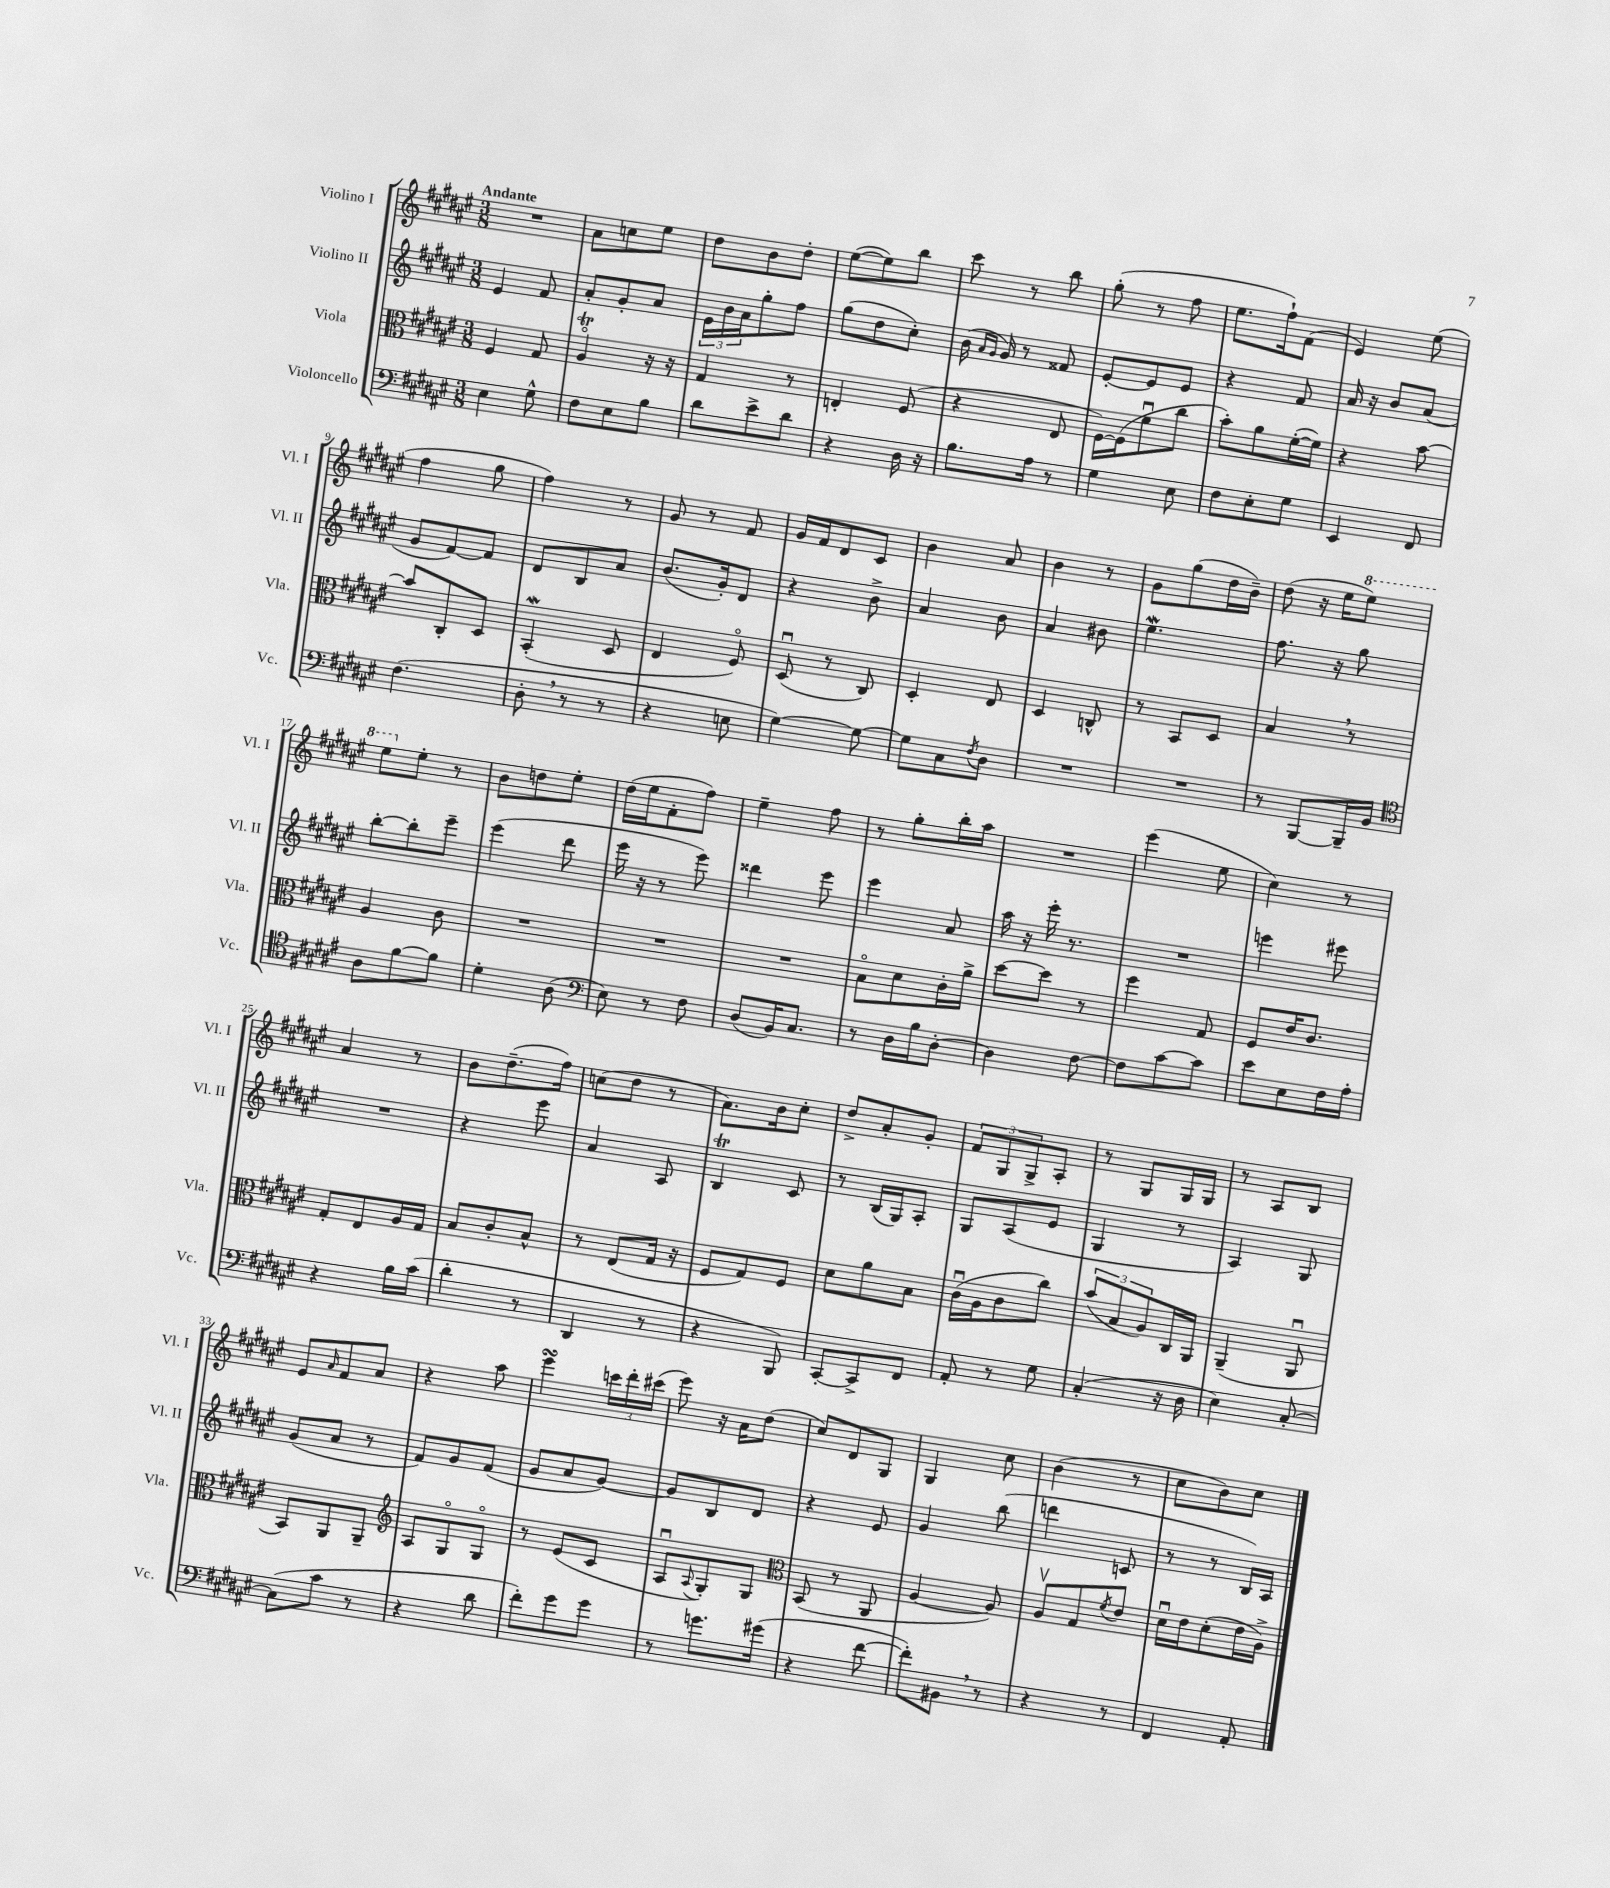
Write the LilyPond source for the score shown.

<<
\new StaffGroup <<
\new Staff = "s0" \with { instrumentName = "Violino I" shortInstrumentName = "Vl. I" } {
    \clef treble \key fis \major \numericTimeSignature \time 3/8 \tempo "Andante"
    R4. |
    ais'8 c''8 eis''8 |
    dis''8 b'8 dis''8-. |
    eis''8~( eis''8) b''8 |
    cis'''8 r8 b''8 |
    gis''8-.( r8 fis''8 |
    eis''8. fis''16-!) fis'8( |
    eis'4) eis''8( |
    fis''4 gis''8 |
    fis''4) r8 |
    gis'8 r8 fis'8 |
    gis'16 fis'16 dis'8 cis'8 |
    b'4 ais'8 |
    b'4 r8 |
    gis'8 gis''8( dis''16 b'16--) |
    dis''8( r16 eis''16 \ottava #1 eis'''8) |
    eis'''8 \ottava #0 eis''8-. r8 |
    b'8 d''8 eis''8-. |
    dis''16( eis''16 fis'8-. fis''8) |
    eis''4-- fis''8 |
    r8 gis''8-. b''16-. ais''16 |
    R4. |
    eis'''4( eis''8 |
    cis''4) r8 |
    ais'4 r8 |
    b'8 dis''8.--( fis''16) |
    c''8( dis''8 r8 |
    ais'8.) b'16 cis''8-. |
    dis''8-> ais'8-. gis'8-. |
    \tuplet 3/2 { fis'8 gis8 gis8-> } ais8-. |
    r8 gis8 gis16 gis16 |
    r8 ais8 b8 |
    eis'8 \grace { ais'16 } fis'8 ais'8 |
    r4 ais''8 |
    eis'''4\turn \tuplet 3/2 { c'''16 dis'''16-. cis'''16( } |
    eis'''8) r16 ais'16 dis''8( |
    cis''8) dis'8 gis8 |
    gis4 cis''8 |
    b'4( r8 |
    cis''8 b'8) cis''8 \bar "|." |
}
\new Staff = "s1" \with { instrumentName = "Violino II" shortInstrumentName = "Vl. II" } {
    \clef treble \key fis \major \numericTimeSignature \time 3/8
    eis'4 fis'8 |
    ais'8-. gis'8-. ais'8 |
    \tuplet 3/2 { eis'16 b'16 ais'16 } gis''8-. fis''8 |
    gis''8( dis''8 cis''8-.) |
    b'16( \grace { ais'16 gis'16 } gis'16) r8 fisis'8 |
    eis'8~-. eis'8 eis'8 |
    r4 fis'8 |
    ais'16 r16 b'8 ais'8( |
    gis'8 fis'8~) fis'8 |
    dis'8 b8 ais'8 |
    b'8.( gis'16-.) dis'8 |
    r4 b'8-> |
    ais'4 b'8 |
    ais'4 bis'8 |
    eis''4.\mordent |
    fis''8. r16 gis''8 |
    b''8~-. b''8-. eis'''8-- |
    eis'''4( dis'''8 |
    eis'''16 r16 r8 eis'''8) |
    disis'''4 eis'''8 |
    eis'''4 ais'8 |
    ais''16 r16 eis'''16-. r8. |
    R4. |
    e'''4 eis'''8 |
    R4. |
    r4 eis'''8 |
    ais'4 ais8 |
    b4\trill cis'8 |
    r8 b16( gis16) ais8-. |
    gis8 ais8( eis'8 |
    gis4 r8 |
    ais4) gis8 |
    gis'8( ais'8 r8 |
    fis'8) gis'8 fis'8( |
    gis'8 ais'8 gis'8~) |
    gis'8 b8 dis'8 |
    r4 eis'8 |
    gis'4 b''8( |
    d'''4 c'8 |
    r8 r8 b16) ais16 \bar "|." |
}
\new Staff = "s2" \with { instrumentName = "Viola" shortInstrumentName = "Vla." } {
    \clef alto \key fis \major \numericTimeSignature \time 3/8
    fis4 gis8 |
    ais4\flageolet\trill r16 r16 |
    gis4 r8 |
    e4-. fis8( |
    r4 eis8 |
    fis16~) fis16( fis'8\downbow cis''8 |
    b'8-.) ais'8 fis'16~-.( fis'16) |
    r4 b'8~ |
    b'8 cis8-. dis8 |
    b,4-.\mordent( dis8 |
    eis4 fis8\flageolet) |
    dis8\downbow( r8 cis8) |
    dis4-. eis8 |
    dis4 c8-^ |
    r8 b,8 dis8 |
    b4 \breathe r8 |
    ais4 cis'8 |
    R4. |
    R4. |
    R4. |
    b8\flageolet dis'8 cis'16-. ais'16-> |
    dis''8~ dis''8 r8 |
    fis''4 gis8 |
    fis8 eis'16 cis'8. |
    gis8-. eis8 ais16 gis16 |
    b8 cis'8-. b8-^ |
    r8 eis8( gis16 r16 |
    fis8 gis8) fis8 |
    dis'8 ais'8 b8 |
    cis'16\downbow( ais16 cis'8 cis''8) |
    \tuplet 3/2 { b'8( b8 ais8) } cis16 ais,16 |
    ais,4--( ais,8\downbow |
    b,8) ais,8 ais,8-- |
    \clef treble ais8 gis8\flageolet gis8\flageolet |
    r8 eis'8( cis'8 |
    ais8\downbow \appoggiatura { ais8 } gis8-.) gis8 |
    \clef alto b,8( r8 ais,8 |
    ais4~ ais8) |
    ais8\upbow gis8 \acciaccatura { fis'8 } eis'8 |
    dis'16\downbow eis'16 dis'8-.( eis'16 ais16->) \bar "|." |
}
\new Staff = "s3" \with { instrumentName = "Violoncello" shortInstrumentName = "Vc." } {
    \clef bass \key fis \major \numericTimeSignature \time 3/8
    eis4 gis8-^ |
    fis8 eis8 b8 |
    dis'8 eis'8-> dis'8 |
    r4 dis16 r16 |
    b8. ais16 r8 |
    gis4 eis8 |
    fis8 eis8-. gis8 |
    eis,4 fis,8 |
    fis4.( |
    dis8-. \breathe r8 r8 |
    r4 e8 |
    gis4~) gis8~ |
    gis8 cis8 \acciaccatura { fis8 } dis8 |
    R4. |
    R4. |
    r8 b,,8~ b,,16-- b,16 |
    \clef tenor ais8 fis'8~ fis'8 |
    dis'4-. ais8( |
    \clef bass eis8) r8 fis8 |
    dis8( b,16) cis8. |
    r8 dis16 b16 dis8~-. |
    dis4 fis8~ |
    fis8 cis'8~ cis'8 |
    eis'8 eis8 fis16 ais16-. |
    r4 b16 cis'16( |
    dis'4-. r8 |
    dis,4 r8 |
    r4 b,,8) |
    cis,8~-. cis,8-> fis,8 |
    ais,8-. r8 gis8 |
    cis4-.( r16 dis16 |
    eis4) cis8~-. |
    cis8( cis'8 r8 |
    r4 dis'8 |
    fis'8-.) gis'8 gis'8 |
    r8 g'8. gis'16( |
    r4 fis'8~ |
    fis'8-.) bis,8 \breathe r8 |
    r4 r8 |
    fis,4 ais,8-. \bar "|." |
}
>>
>>
